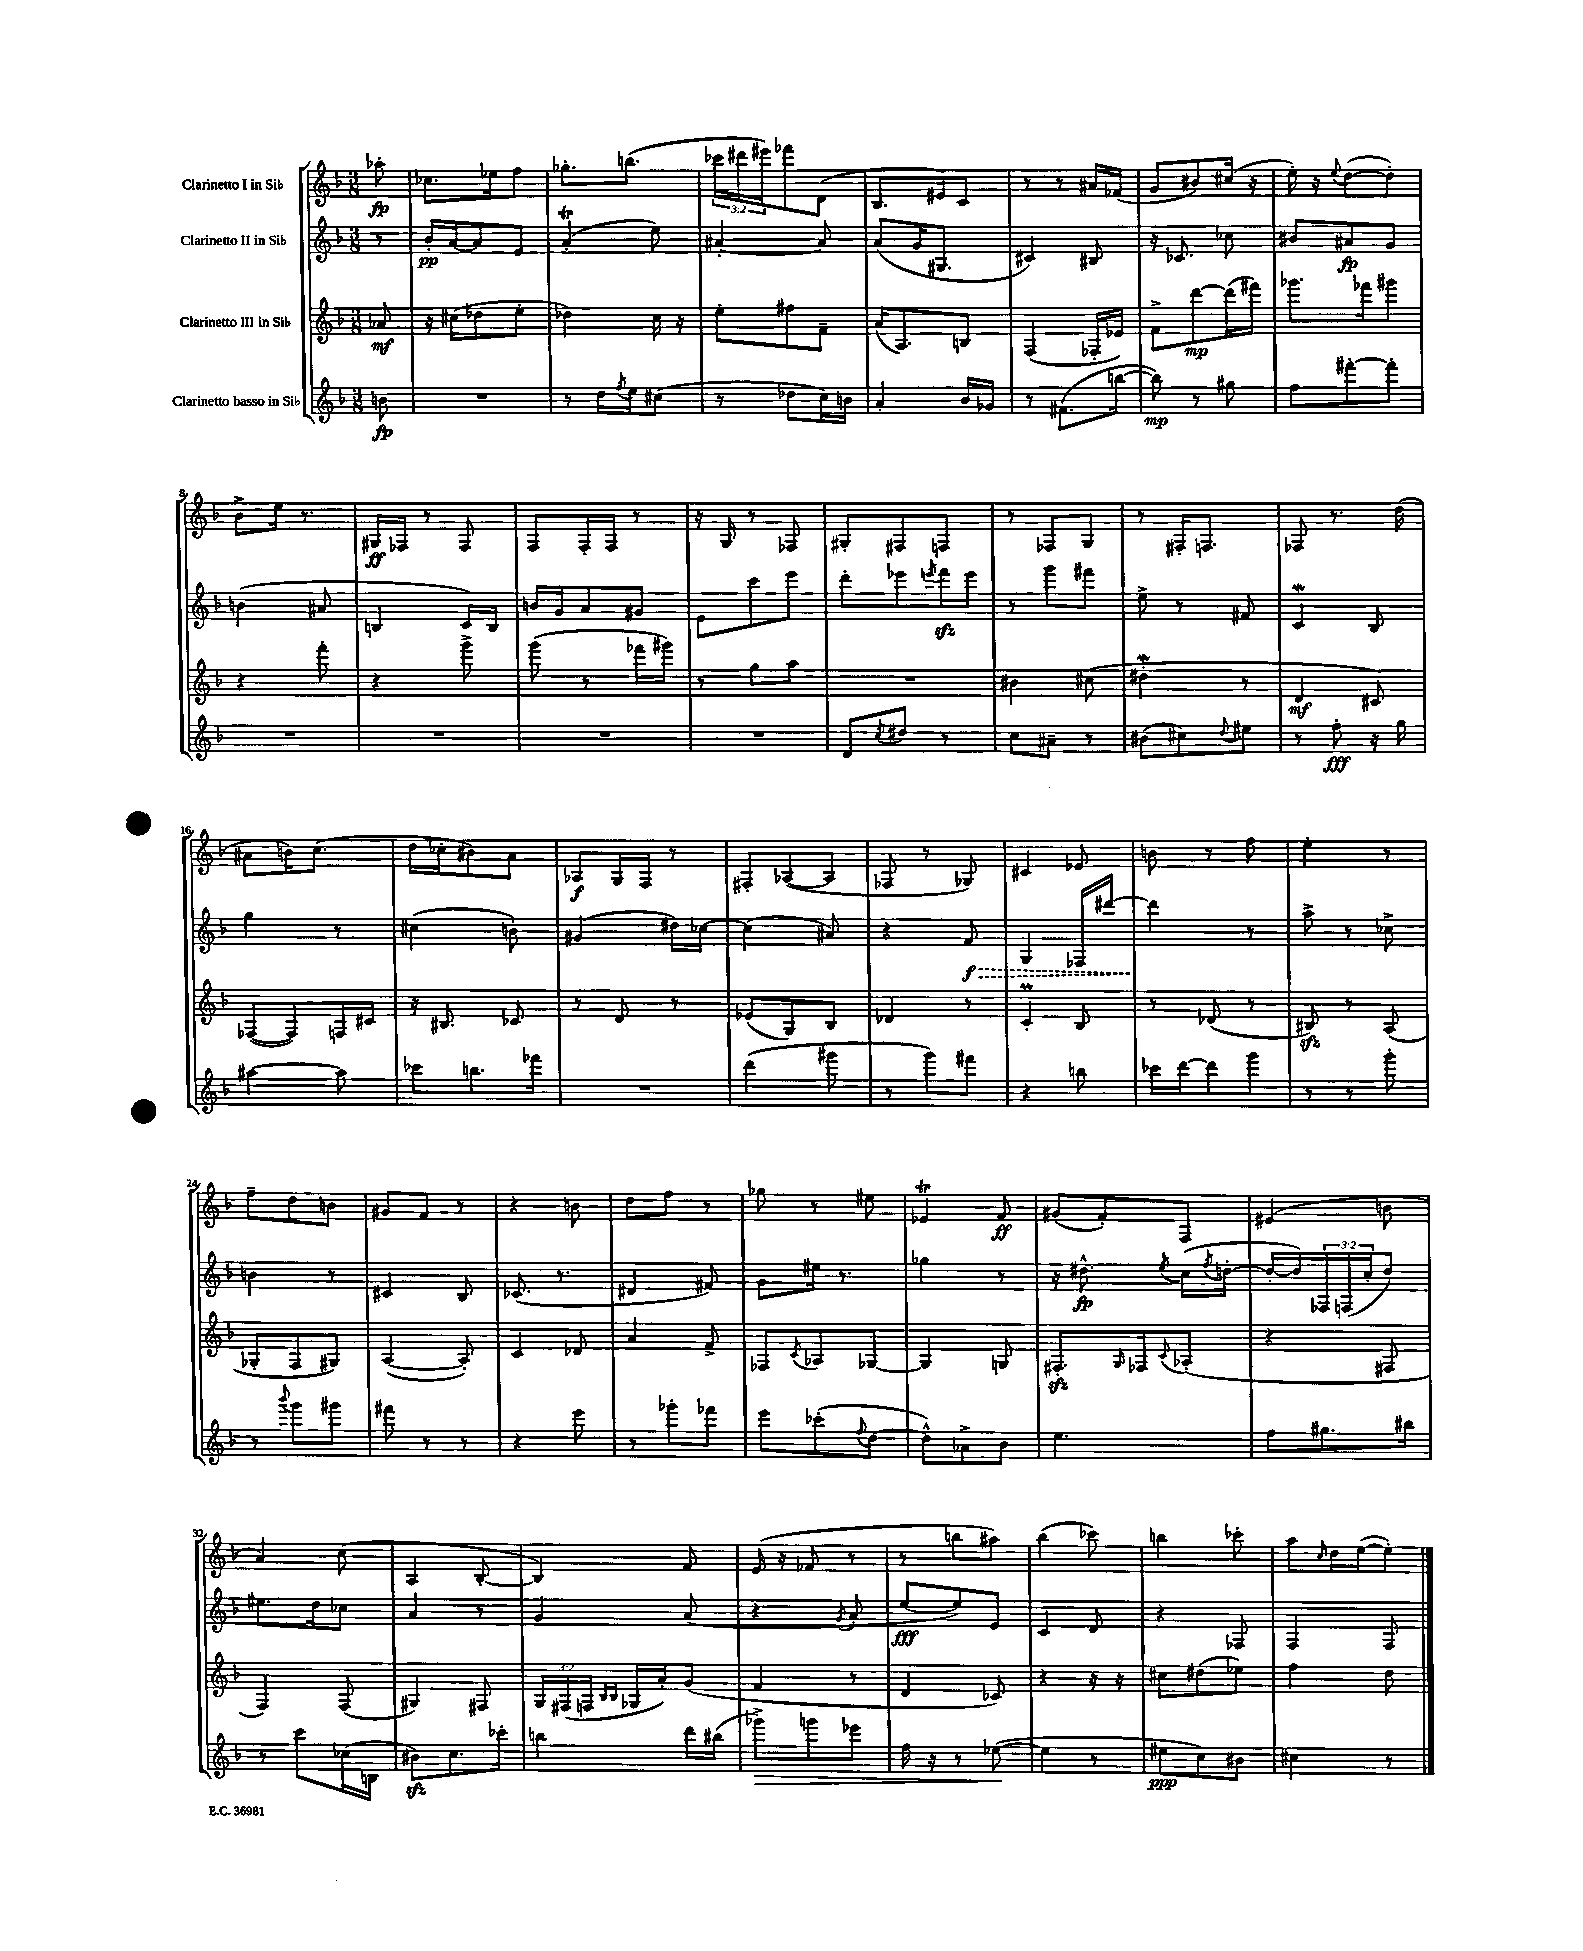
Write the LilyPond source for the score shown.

<<
\new StaffGroup <<
\new Staff = "s0" \with { instrumentName = "Clarinetto I in Sib" } {
    \clef treble \key f \major \numericTimeSignature \time 3/8 \override Staff.TupletNumber.text = #tuplet-number::calc-fraction-text \partial 8
    aes''8-.\fp |
    ces''8. ees''16 f''8 |
    ges''8.-. b''8.( |
    \tuplet 3/2 { ces'''16 dis'''16 eis'''16) } fes'''8 d'8( |
    bes8. eis'16) c'8 |
    r8 r8 ais'16 fes'16( |
    g'8 bis'8) cis''16( r16 |
    e''16-.) r16 \appoggiatura { e''8 } d''8~( d''8-.) |
    bes'8-> e''16 r8. |
    gis16\ff fes16 r8 fes8 |
    f8 f16-. f16 r8 |
    r16 g16 r8 fes8 |
    gis8-. fis8 f8 |
    r8 fes8 g8 |
    r8 fis16-. f8. |
    fes8 r8. d''16( |
    ais'8 b'16) c''8.( |
    d''16 ces''16-. bis'8) a'8 |
    aes8\f g16 f16 r8 |
    fis8-. aes8~( aes8 |
    fes8 r8 ges8) |
    cis'4 ees'8 |
    b'8 r8 f''8 |
    e''4-. r8 |
    f''8-- d''8 b'8 |
    gis'8 f'8 r8 |
    r4 b'8 |
    d''8 f''8 r8 |
    ges''8 r8 eis''8 |
    ees'4\trill f'8\ff |
    gis'8( f'8-.) f8 |
    eis'4( b'8 |
    a'4) c''8( |
    a4 bes8~-. |
    bes4) f'8 |
    e'16( r16 fes'8 r8 |
    r8 b''8 ais''8) |
    bes''4( ces'''8) |
    b''4 ces'''8-. |
    a''8 \grace { c''16 } d''16 e''16~( e''8-.) \bar "|." |
}
\new Staff = "s1" \with { instrumentName = "Clarinetto II in Sib" } {
    \clef treble \key f \major \numericTimeSignature \time 3/8 \override Staff.TupletNumber.text = #tuplet-number::calc-fraction-text \partial 8
    r8 |
    bes'16-.\pp a'16~ a'8 e'8 |
    a'4-.\trill( e''8) |
    ais'4~-. ais'8 |
    a'8( g'16 gis8. |
    cis'4) bis8 |
    r16 ces'8. ces''8 |
    bis'8 ais'8\fp g'8 |
    b'4( ais'8 |
    b4 c'16) b16 |
    b'16 g'16 a'8 gis'8 |
    e'8 c'''8 e'''8 |
    d'''8-. ees'''8 \acciaccatura { e'''8 } f'''16\sfz e'''16 |
    r8 g'''8 fis'''8 |
    e''8-> r8 fis'8 |
    c'4\mordent bes8 |
    g''4 r8 |
    cis''4( b'8-.) |
    gis'4( dis''16) ces''16~ |
    ces''4( ais'8) |
    r4 \once \override Hairpin.style = #'dashed-line f'8\f\> |
    g4 fes16 dis'''16~ |
    dis'''4\! r8 |
    a''8-> r8 ces''8-> |
    b'4 r8 |
    cis'4 bes8 |
    ces'8.( r8. |
    dis'4 fis'8) |
    g'8 eis''16 r8. |
    ges''4 r8 |
    r16 dis''8.-^\fp \acciaccatura { e''8 } c''16( \acciaccatura { f''8 } d''16~-. |
    d''16~-. d''16) \tuplet 3/2 { fes16 f16( c''16-. } d''8) |
    eis''8. d''16 ces''8 |
    a'4 r8 |
    g'4 a'8( |
    r4 \acciaccatura { g'8 } a'8-. |
    e''8~\fff e''8) e'8 |
    c'4 d'8 |
    r4 fes8 |
    f4 f8 \bar "|." |
}
\new Staff = "s2" \with { instrumentName = "Clarinetto III in Sib" } {
    \clef treble \key f \major \numericTimeSignature \time 3/8 \override Staff.TupletNumber.text = #tuplet-number::calc-fraction-text \partial 8
    aes'8\mf |
    r16 cis''16( des''8 e''8-. |
    des''4) c''16 r16 |
    e''8-. fis''8 f'8-- |
    a'16( a8.) b8 |
    f4( fes16-. ees'16) |
    f'8-> d'''8~\mp d'''16( fis'''16) |
    ges'''8. fes'''16 gis'''8 |
    r4 f'''8-. |
    r4 g'''8-> |
    g'''8( r8 fes'''16 gis'''16) |
    r8 g''8 a''8 |
    R4. |
    bis'4 cis''8( |
    dis''4-.\mordent r8 |
    d'4\mf cis'8) |
    fes8~( fes8) f16 cis'16 |
    r16 bis8. ces'8 |
    r8 d'8 r8 |
    ees'8( g8) bes8 |
    des'4 r8 |
    c'4-.\prall bes8 |
    r8 des'8( r8 |
    bis8\sfz) r8 a8( |
    ges8-. f8 gis8) |
    a4~( a8-.) |
    c'4 des'8 |
    a'4 f'8-> |
    fes8 \acciaccatura { c'8 } aes8 ges8~ |
    ges4 g8 |
    fis8.-.\sfz \grace { g16 } fes16 \appoggiatura { c'8 } aes8-.( |
    r4 fis8 |
    f4) f8( |
    gis4) fis8 |
    \tuplet 3/2 { g16 fis16( f16 } \grace { bes16 bes16 } ges16 a'16-.) g'8( |
    f'4 r8 |
    d'4 ces'8) |
    r4 r16 r16 |
    cis''8 dis''8( ees''8) |
    f''4 d''8 \bar "|." |
}
\new Staff = "s3" \with { instrumentName = "Clarinetto basso in Sib" } {
    \clef treble \key f \major \numericTimeSignature \time 3/8 \partial 8
    b'8\fp |
    R4. |
    r8 d''16 \acciaccatura { f''8 } e''16 cis''8( |
    r8 des''8 c''16) b'16 |
    a'4-. bes'16 ges'16 |
    r8 fis'8.( b''16~ |
    b''8\mp) r8 gis''8 |
    f''8 fis'''8~-. fis'''8-. |
    R4. |
    R4. |
    R4. |
    R4. |
    d'8 \acciaccatura { c''8 } dis''8 r8 |
    c''8 ais'8-- r8 |
    bis'8( cis''8) \appoggiatura { d''8 } eis''8 |
    r8 f''8-.\fff r16 g''16 |
    ais''4~ ais''8 |
    ces'''8 b''8. fes'''16 |
    R4. |
    d'''4( gis'''8 |
    r8 g'''8) fis'''8 |
    r4 b''8 |
    ces'''16 d'''16~ d'''8 g'''8 |
    r8 r8 g'''8-. |
    r8 \appoggiatura { bes'''8 } g'''8 gis'''8 |
    fis'''8 r8 r8 |
    r4 e'''8 |
    r8 ges'''8-. fes'''8 |
    e'''8 ces'''8-.( \appoggiatura { f''8 } d''8~ |
    d''8-^) aes'8-> bes'8 |
    e''4. |
    f''8 gis''8. bis''16 |
    r8 c'''8 ces''16( b16 |
    bis'8\sfz) c''8. ces'''16-. |
    b''4 d'''16 bis''16( |
    ges'''8->\>) g'''8 ees'''8 |
    f''16 r16 r8 ees''8~\!( |
    ees''4 r8 |
    eis''8\ppp c''8) bis'8 |
    cis''4 r8 \bar "|." |
}
>>
>>
